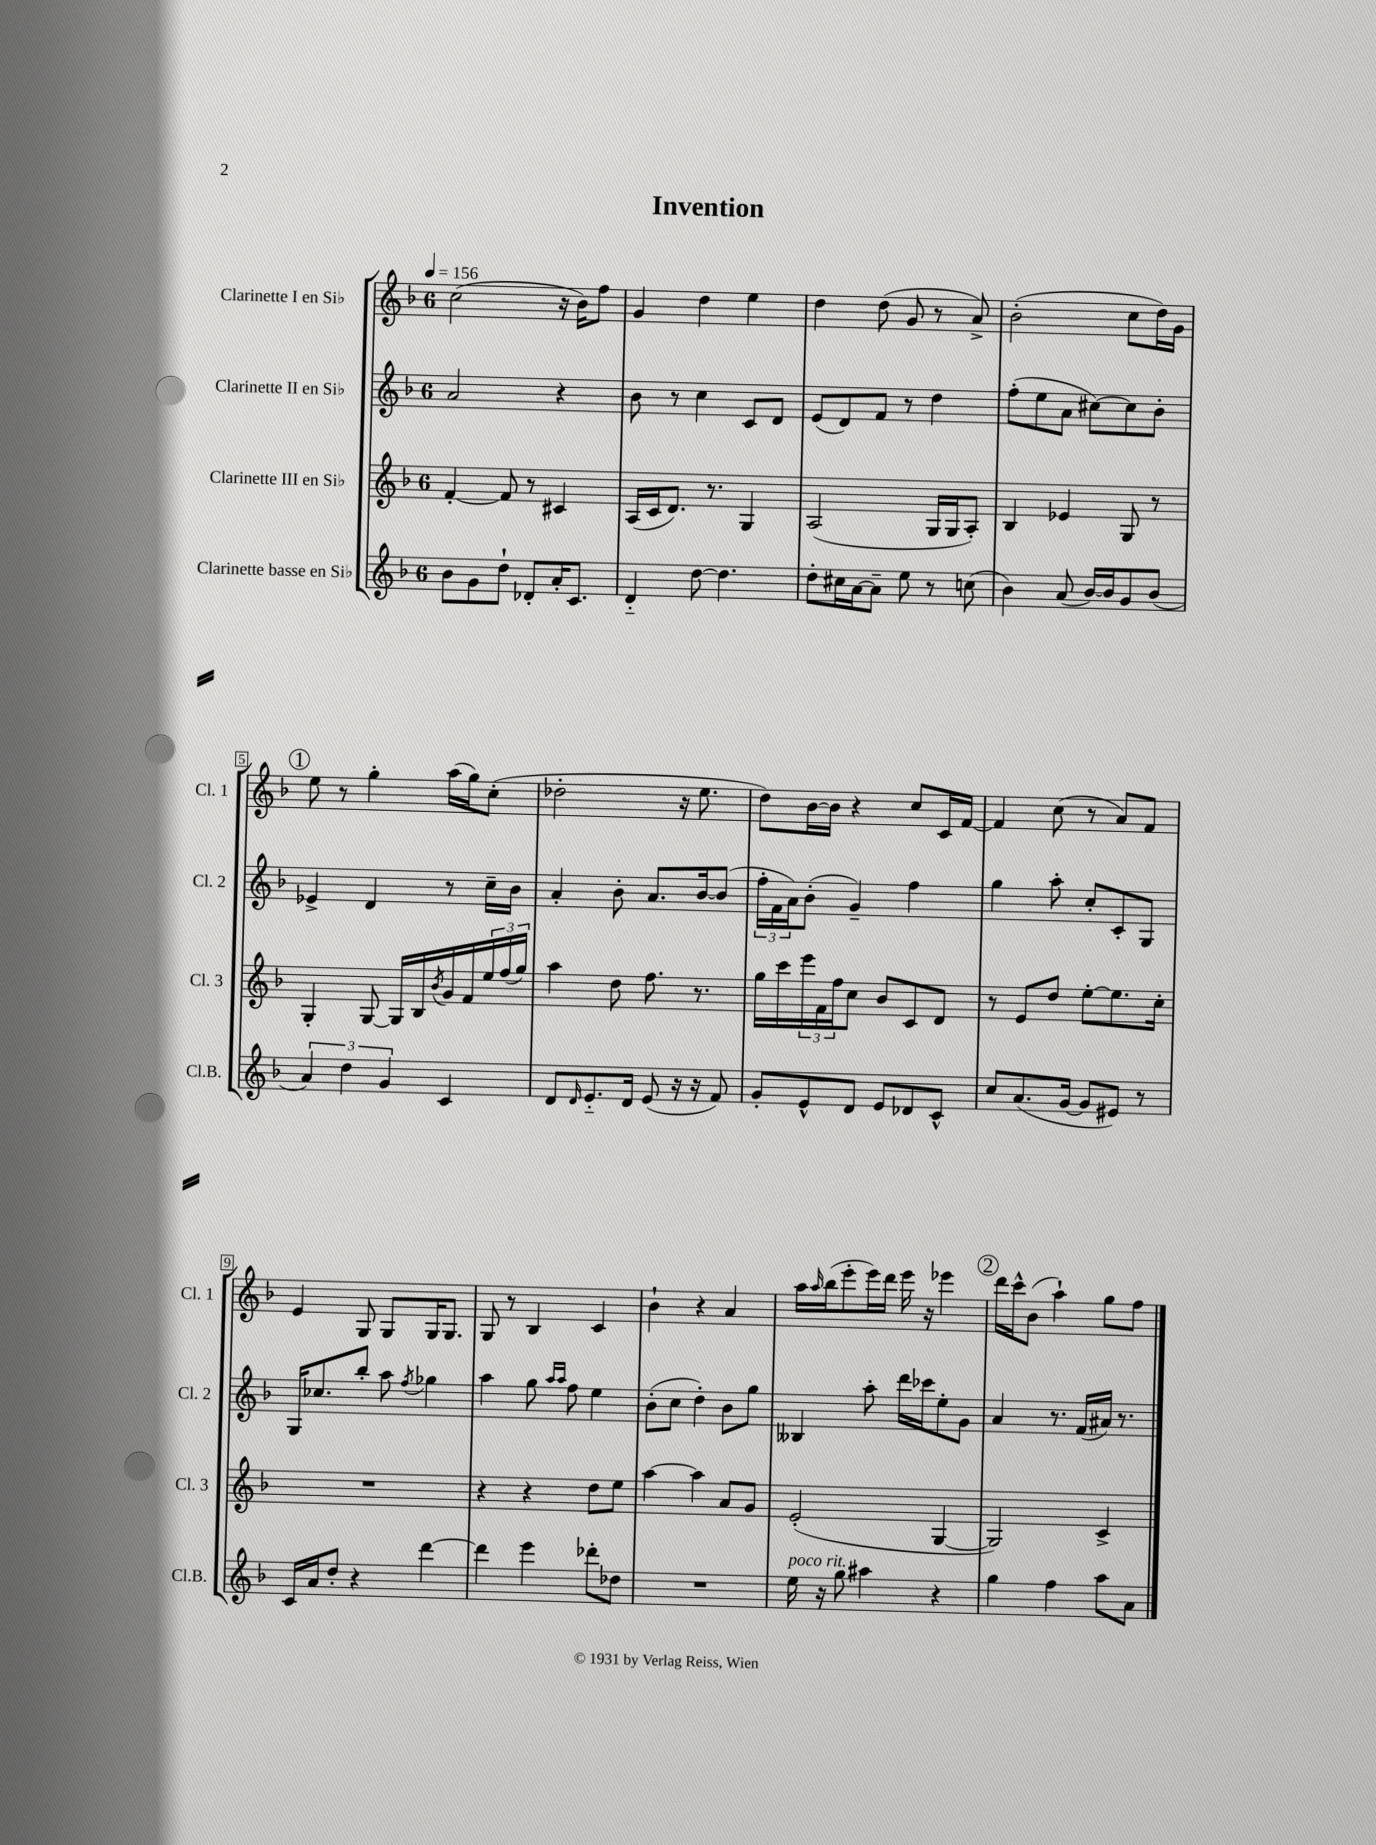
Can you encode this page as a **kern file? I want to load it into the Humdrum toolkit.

**kern	**kern	**kern	**kern
*staff4	*staff3	*staff2	*staff1
*clefG2	*clefG2	*clefG2	*clefG2
*k[b-]	*k[b-]	*k[b-]	*k[b-]
*M6/8	*M6/8	*M6/8	*M6/8
*MM156	*MM156	*MM156	*MM156
8b-	[4f'	2a	(2cc
8g	.	.	.
8dd`	8f]	.	.
8d-'	8r	.	.
16a'	4c#	4r	16r
8.c	.	.	16b-)
.	.	.	8ff
=	=	=	=
4d'~	(16A	8b-	4g
.	16c	.	.
.	8.d)	8r	.
[8dd	.	4cc	4dd
.	8.r	.	.
4.dd]	.	.	.
.	4G	8c	4ee
.	.	8d	.
=	=	=	=
8dd'	(2A	(8e	4dd
16cc#	.	8d)	.
[16a	.	.	.
8a~]	.	8f	(8dd
8ee	.	8r	8g
8r	16G	4dd	8r
.	16G	.	.
(8cc	8A')	.	8a^)
=	=	=	=
4b-)	4B-	(8ff'	(2b-'
.	.	8ee	.
(8a	4e-	8a	.
[16b-)	.	[8cc#)	.
16b-]	.	.	.
8g	8G	8cc#]	8cc
(8b-	8r	8b-'	16dd)
.	.	.	16g
=	=	=	=
6a)	4G'	4e-^	8ee
.	.	.	8r
6dd	.	.	.
.	[8G	4d	4gg'
6g	.	.	.
.	16G]	.	.
.	16B-	.	.
.	8qb-	.	.
4c	16g	8r	(16aa
.	16f	.	16gg)
.	24ee	16cc~	(8cc'
.	(24ff	.	.
.	.	16b-	.
.	24gg)	.	.
=	=	=	=
8d	4aa	4a'	2dd-'
16qqd	.	.	.
8.e'~	.	.	.
.	8dd	8b-'	.
16d	.	.	.
(8e	8.ff	8.a	.
16r	.	.	16r
16r	8.r	[16b-	8.ee
8f)	.	(8b-]	.
=	=	=	=
8g'	16gg	24ff'	8dd)
.	.	24f	.
.	16ccc	.	.
.	.	24a)	.
8e^^	24eee	(8b-'	[16b-
.	24f	.	.
.	.	.	16b-]
.	24ff	.	.
8d	8cc	4g~)	4r
8e	8b-	.	.
8d-	8c	4ff	8cc
8c^^	8d	.	16c
.	.	.	[16f
=	=	=	=
8cc	8r	4gg	4f]
(8.a	8e	.	.
.	8dd	8aa'	(8cc
[16g	.	.	.
8g]	[8ee'	8cc'	8r
8e#)	8.ee]	8c'	8a)
8r	.	8G	8f
.	16cc'	.	.
=	=	=	=
16c	2.r	16G	4e
16a	.	8.cc-	.
8dd'	.	.	.
4r	.	8bb-'	8G
.	.	8aa	8G
.	.	8qff	.
[4ddd	.	4gg-	16G
.	.	.	8.G
=	=	=	=
4ddd]	4r	4aa	8G
.	.	.	8r
4eee	4r	8gg	4B-
.	.	16qqaa	.
.	.	16qqaa	.
.	.	8ff	.
8ddd-'	8dd	4ee	4c
8dd-	8ee	.	.
=	=	=	=
2.r	[4aa	(8b-'	4b-`
.	.	8cc	.
.	4aa]	4dd')	4r
.	8a	8b-	4a
.	8g	8gg	.
=	=	=	=
16ee	(2e'	4B--	16aa
.	.	.	16qqaa
16r	.	.	(16bb-
8gg	.	.	8eee'
4aa#	.	8aa'	16eee)
.	.	.	16ddd
.	.	16ddd	16eee
.	.	16ccc-	16r
4r	[4G	8ee'	4eee-
.	.	8g	.
=	=	=	=
4gg	2G])	4a	16ddd
.	.	.	16ccc^^
.	.	.	(8b-
4ff	.	8.r	4aa`)
.	.	(16f	.
8aa	4c^	16a#)	8gg
.	.	8.r	.
8a	.	.	8ff
==	==	==	==
*-	*-	*-	*-
